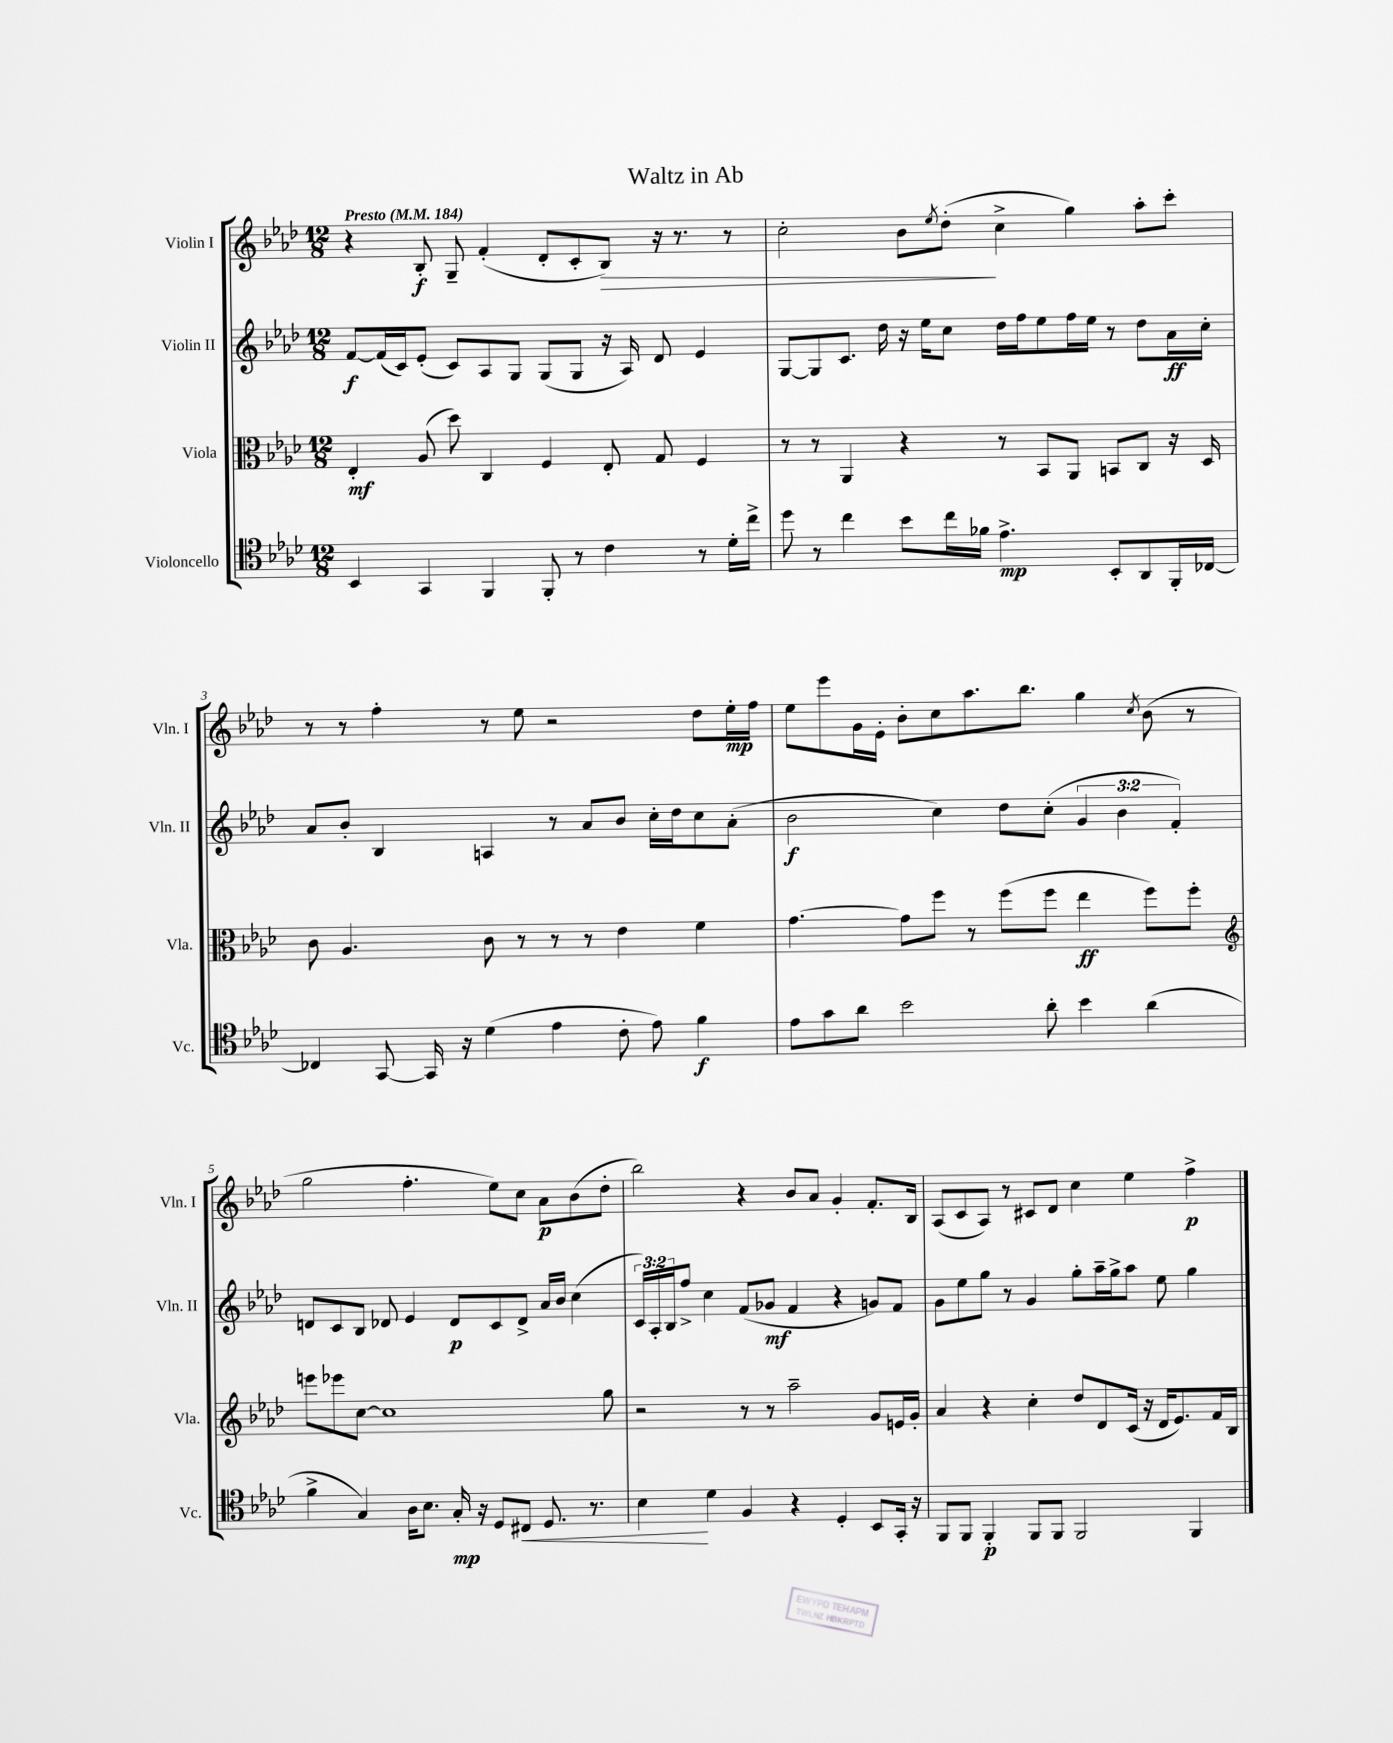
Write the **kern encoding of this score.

**kern	**dynam	**kern	**dynam	**kern	**dynam	**kern	**dynam
*part4	*part4	*part3	*part3	*part2	*part2	*part1	*part1
*staff4	*staff4	*staff3	*staff3	*staff2	*staff2	*staff1	*staff1
*I"Violoncello	*	*I"Viola	*	*I"Violin II	*	*I"Violin I	*
*I'Vc.	*	*I'Vla.	*	*I'Vln. II	*	*I'Vln. I	*
*clefC4	*	*clefC3	*	*clefG2	*	*clefG2	*
*k[b-e-a-d-]	*	*k[b-e-a-d-]	*	*k[b-e-a-d-]	*	*k[b-e-a-d-]	*
*M12/8	*	*M12/8	*	*M12/8	*	*M12/8	*
*MM184	*	*MM184	*	*MM184	*	*MM184	*
=1	=1	=1	=1	=1	=1	=1	=1
!	!	!	!	!	!	!LO:TX:a:B:t=Presto	!
4BB-/	.	4E-'/	mf	[8f/L	f	4r	.
.	.	.	.	(16f/L]	.	.	.
.	.	.	.	16c/J)	.	.	.
4GG/	.	(8A-/	.	(8e-'/J	.	8B-'/	f
.	.	8dd-\)	.	8c/L)	.	8G~/	.
4FF/	.	4C/	.	8A-/	.	(4f'/	.
.	.	.	.	8G/J	.	.	.
8FF'/	.	4F/	.	(8G/L	.	8d-'/L	.
8r	.	.	.	8G/J	.	8c'/	.
!	!	!	!	!	!	!	!LO:HP:b
4c\	.	8E-'/	.	16r	.	8B-/J)	>
.	.	.	.	16A-/)	.	.	.
.	.	8G/	.	8d-/	.	16r	.
.	.	.	.	.	.	8.r	.
8r	.	4F/	.	4e-/	.	.	.
16d-'\LL	.	.	.	.	.	8r	.
16cc^\JJ	.	.	.	.	.	.	.
=2	=2	=2	=2	=2	=2	=2	=2
8dd-\	.	8r	.	[8G/L	.	2cc'\	.
8r	.	8r	.	8G/]	.	.	.
4cc\	.	4AA-/	.	8.c/J	.	.	.
.	.	.	.	16dd-\	.	.	.
8b-\L	.	4r	.	16r	.	8b-\L	.
.	.	.	.	16ee-\KL	.	.	.
.	.	.	.	.	.	8qee-/	.
16cc\L	.	.	.	8cc\J	.	(8dd-'\J	.
16f-X\JJ	.	.	.	.	.	.	.
4.e-^\	mp	8r	.	16dd-\LL	.	4cc^\	]
.	.	.	.	16ff\J	.	.	.
.	.	8BB-/L	.	8ee-\	.	.	.
.	.	8AA-/J	.	16ff\L	.	4gg\)	.
.	.	.	.	16ee-\JJ	.	.	.
8BB-'/L	.	8BBn/L	.	8r	.	.	.
8AA-/	.	8C/J	.	8dd-\L	.	8aa-'\L	.
16FF'/L	.	16r	.	16a-\L	ff	8ccc'\J	.
[16C-X/JJ	.	16D-/	.	16cc'\JJ	.	.	.
!!LO:LB:g=z
=3	=3	=3	=3	=3	=3	=3	=3
4C-X/]	.	8c\	.	8a-/L	.	8r	.
.	.	4.A-/	.	8b-'/J	.	8r	.
[8GG/	.	.	.	4B-/	.	4ff'\	.
16GG/]	.	.	.	.	.	.	.
16r	.	.	.	.	.	.	.
(4d-\	.	8c\	.	4An/	.	8r	.
.	.	8r	.	.	.	8ee-\	.
4e-\	.	8r	.	8r	.	2r	.
.	.	8r	.	8a-/L	.	.	.
8c'\	.	4e-\	.	8b-/J	.	.	.
8e-\)	.	.	.	16cc'\LL	.	.	.
.	.	.	.	16dd-\J	.	.	.
4f\	f	4f\	.	8cc\	.	8dd-\L	.
.	.	.	.	(8a-'\J	.	16ee-'\L	mp
.	.	.	.	.	.	16ff\JJ	.
=4	=4	=4	=4	=4	=4	=4	=4
8e-\L	.	[4.g\	.	2b-\	f	8ee-\L	.
8g\	.	.	.	.	.	8eee-\	.
8a-\J	.	.	.	.	.	16g\L	.
.	.	.	.	.	.	16e-'\JJ	.
2b-\	.	8g\L]	.	.	.	8b-'\L	.
.	.	8ff\J	.	4cc\)	.	8cc\	.
.	.	8r	.	.	.	8.aa-\	.
.	.	(8ff\L	.	8dd-\L	.	.	.
.	.	.	.	.	.	8.bb-\J	.
8a-'\	.	8ff\J	.	(8cc'\J	.	.	.
4b-\	.	4ee-\	ff	6g/	.	4gg\	.
.	.	.	.	6b-\	.	.	.
.	.	.	.	.	.	8qcc/	.
(4a-\	.	8ff\L)	.	.	.	(8b-\	.
.	.	.	.	6f'/)	.	.	.
.	.	8ff'\J	.	.	.	8r	.
!!LO:LB:g=z
=5	=5	=5	=5	=5	=5	=5	=5
*	*	*clefG2	*	*	*	*	*
4f^\	.	8eeen\L	.	8dn/L	.	2gg\	.
.	.	8eee-X\	.	8c/	.	.	.
4G/)	.	[8cc\J	.	8B-/J	.	.	.
.	.	1cc]	.	8d-X/	.	.	.
16A-\KL	.	.	.	4e-/	.	4.ff'\	.
8.B-\J	.	.	.	.	.	.	.
16G'/	mp	.	.	8d-/L	p	.	.
16r	.	.	.	.	.	.	.
8D-/L	.	.	.	8c/	.	8ee-\L)	.
!	!LO:HP:b	!	!	!	!	!	!
8C#X/J	<	.	.	8d-^/J	.	8cc\J	.
8.D-/	.	.	.	16a-/LL	.	8a-\L	p
.	.	.	.	16b-/JJ	.	.	.
.	.	.	.	(4cc\	.	(8b-\	.
8.r	.	.	.	.	.	.	.
.	.	8gg\	.	.	.	8dd-'\J	.
=6	=6	=6	=6	=6	=6	=6	=6
4B-\	.	2r	.	24c/LL)	.	2bb-\)	.
.	.	.	.	24A-'/	.	.	.
.	.	.	.	24B-/J	.	.	.
.	.	.	.	8ff^/J	.	.	.
4d-\	[	.	.	4cc\	.	.	.
4F/	.	8r	.	(8f/L	.	4r	.
.	.	8r	.	8g-X/J	mf	.	.
4r	.	2aa-~\	.	4f/	.	8b-/L	.
.	.	.	.	.	.	8a-/J	.
4D-'/	.	.	.	4r	.	4g'/	.
8BB-/L	.	8g/L	.	8gn/L)	.	8.f'/L	.
16GG'/Jk	.	16en/L	.	8f/J	.	.	.
16r	.	16g'/JJ	.	.	.	16B-/Jk	.
=7	=7	=7	=7	=7	=7	=7	=7
8FF/L	.	4a-/	.	8g\L	.	(8A-/L	.
8FF/J	.	.	.	8ee-\	.	8c/	.
4FF'/	p	4r	.	8gg\J	.	8A-/J)	.
.	.	.	.	8r	.	8r	.
8FF/L	.	4cc'\	.	4g/	.	8c#X/L	.
8FF/J	.	.	.	.	.	8d-/J	.
2FF/	.	8dd-/L	.	8gg'\L	.	4cc\	.
.	.	8d-/	.	16aa-~\L	.	.	.
.	.	.	.	16gg^\J	.	.	.
.	.	(16c/Jk	.	8aa-\J	.	4ee-\	.
.	.	16r	.	.	.	.	.
.	.	16d-/KL	.	8ee-\	.	.	.
.	.	8.e-/)	.	.	.	.	.
4FF/	.	.	.	4gg\	.	4ff^\	p
.	.	16f/L	.	.	.	.	.
.	.	16B-/JJ	.	.	.	.	.
==	==	==	==	==	==	==	==
*-	*-	*-	*-	*-	*-	*-	*-
